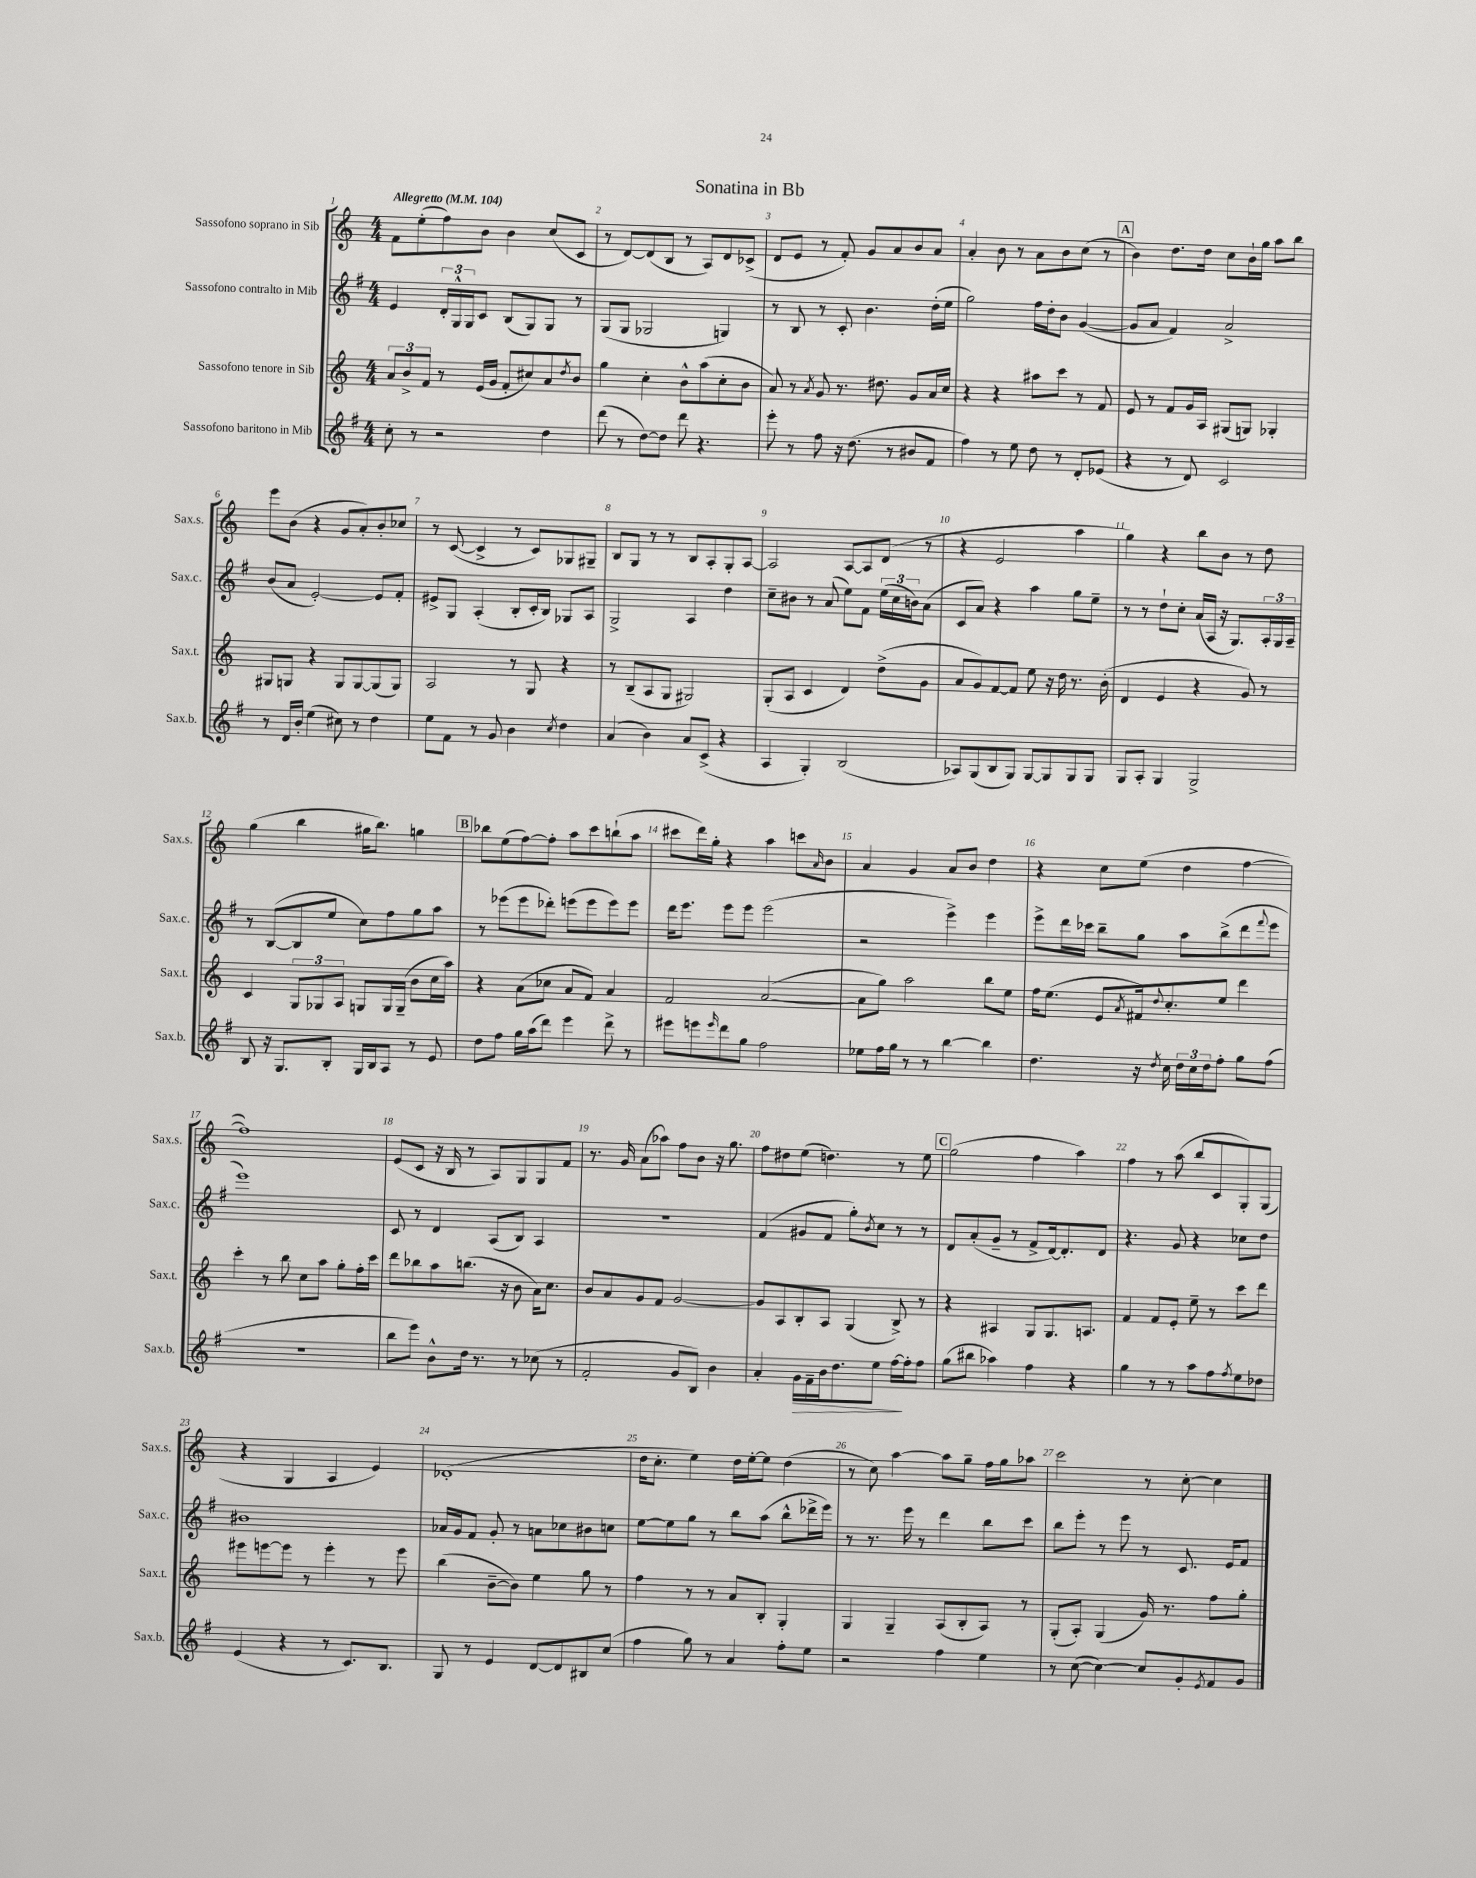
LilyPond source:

\header { title = "Sonatina in Bb" }
<<
\new StaffGroup <<
\new Staff = "s0" \with { instrumentName = "Sassofono soprano in Sib" shortInstrumentName = "Sax.s." } {
    \clef treble \key c \major \numericTimeSignature \time 4/4 \tempo "Allegretto" 4 = 104
    f'8 e''8-.( f''8) b'8 b'4 c''8( c'8 |
    r8 d'8~) d'8( b8 r8 a8) d'8 ces'8->( |
    d'8 e'8 r8 f'8-.) g'8 a'8 b'8 a'8 |
    a'4-. b'8 r8 a'8 b'8 c''8( r8 |
    \mark \markup { \box "A" } b'4) d''8. d''16 c''8 b'16-! g''16 a''8 b''8 |
    e'''8 b'8( r4 g'8 a'8-.) b'8-. ces''8 |
    r8 c'8~( c'4-> r8 c'8) ges8 gis8-- |
    b8 g8 r8 r8 b8 a8-. g8-. a8~ |
    a2 a8~ a8 d'8( r8 |
    r4 e'2 a''4 |
    g''4) r4 b''8 b'8 r8 d''8 |
    g''4( b''4 gis''16 b''8.) g''4 |
    \mark \markup { \box "B" } bes''8 e''8( f''8~) f''8-. a''8 c'''8 b''8-!( a''8 |
    cis'''8 d'''16) g''16-. r4 a''4 c'''8 \grace { a'16 } b'8 |
    a'4 g'4 a'8 b'8 d''4 |
    r4 c''8 e''8( d''4 f''4~ |
    f''1) |
    e'8( c'8 r16 b16 r8 a8) g8 g8 f'8 |
    r8. g'16 a'8( aes''8) f''8 b'8 r16 g''8. |
    f''8 dis''8 e''8( d''4.) r8 e''8 |
    \mark \markup { \box "C" } g''2( f''4 a''4) |
    f''4 r8 a''8( b''8 c'8 g8-.) g8( |
    r4 g4 a4 e'4) |
    des'1-.( |
    d''16 c''8.-. e''4) d''16 e''16~-. e''8 d''4( |
    r8 c''8) a''4~ a''8 g''8-- f''16 g''16 aes''8 |
    c'''2 r8 c''8~-. c''4 \bar "|." |
}
\new Staff = "s1" \with { instrumentName = "Sassofono contralto in Mib" shortInstrumentName = "Sax.c." } {
    \clef treble \key g \major \numericTimeSignature \time 4/4
    e'4 \tuplet 3/2 { d'16-. g16-^ g16 } c'8 b8( g8) g8 r8 |
    g8( g8 ges2 g4) |
    r8 b8 r8 c'8-. b'4. d''16-.( e''16 |
    g''2) fis''16 d''16-. b'8 g'4~( |
    \mark \markup { \box "A" } g'8 a'8 fis'4) a'2-> |
    b'8( a'8 e'2~-.) e'8 fis'8-. |
    eis'8-> g8 a4-.( b8-. c'16-. b16) ges8 a8 |
    g2-> a4 d''4 |
    c''8-- bis'8 r8 a'8( e''8) fis'8 \tuplet 3/2 { e''16( c''16 b'16) } a'8( |
    c'8 a'8) r4 a''4 g''8 e''8-- |
    r8 r8 d''8-! c''8-. a'16( a16 r16 g8.) \tuplet 3/2 { a16-. g16 a16-- } |
    r8 b8~( b8 e''8 c''8) fis''8 g''8 a''8 |
    \mark \markup { \box "B" } r8 ees'''8( ees'''8 des'''8-.) e'''8( e'''8 e'''8) e'''8 |
    d'''16 e'''8. e'''8 e'''8 e'''2( |
    r2 e'''4->) e'''4 |
    e'''8-> d'''16 ces'''16 b''8-- g''8 a''8 b''8->( d'''8 \appoggiatura { fis'''8 } e'''8 |
    e'''1) |
    c'8 r8 d'4 a8( b8) a4 |
    R1 |
    fis'4( gis'8 fis'8 g''8-.) \acciaccatura { b'8 } c''8 r8 r8 |
    \mark \markup { \box "C" } d'8 a'8-.( g'8-- r8 fis'8-> d'16~) d'8.-. d'8 |
    r4. g'8 r4 ces''8 d''8 |
    bis'1 |
    aes'16 g'16 fis'8 g'8-. r8 a'8 ces''8 bis'8 c''8 |
    e''8~ e''8 g''8 r8 b''8 a''8( b''8-^ des'''16-> e'''16) |
    r8 r8. e'''16 r8 d'''4 b''8 c'''8 |
    b''8 e'''8-. r8 e'''8 r8 c'8. e'16 fis'8 \bar "|." |
}
\new Staff = "s2" \with { instrumentName = "Sassofono tenore in Sib" shortInstrumentName = "Sax.t." } {
    \clef treble \key c \major \numericTimeSignature \time 4/4
    \tuplet 3/2 { a'8 b'8-> f'8 } r8 e'16( g'16 f'8-. cis''8) a'8 \acciaccatura { d''8 } b'8 |
    g''4 c''4-. b'8-^ a''8( c''8-. b'8 |
    a'8) r8 \acciaccatura { a'8 } g'8 r8. dis''8. g'8 a'16 c''16 |
    r4 r4 ais''8 c'''8 r8 f'8 |
    \mark \markup { \box "A" } e'8 r8 f'8 g'16 a16 gis8( g8) ges4-. |
    gis8 g8 r4 g8 g8~ g8( g8) |
    a2 r8 g8 r4 |
    r8 b8--( a8 g8 gis2) |
    g8-.( a8 c'4 d'4) d''8->( g'8 |
    a'8 g'8) f'8~ f'8 e''8 r16 d''16 r8. b'16-.( |
    d'4 e'4 r4 g'8) r8 |
    c'4 \tuplet 3/2 { g8 ges8 a8 } g8 g16 g16--( b'8 c''16 a''16) |
    \mark \markup { \box "B" } r4 a'8( ces''8 a'8 f'8) a'4 |
    f'2 a'2~( |
    a'8 g''8) a''2 b''8 e''8 |
    f''16 e''8.( e'8 \acciaccatura { a'8 } fis'16) \appoggiatura { d''8 } c''8.-. e''8 d'''4 |
    c'''4-. r8 b''8 c''8 a''8 g''8-. f''16-. c'''16 |
    d'''8 bes''8 a''8 b''8.( r16 b'8 a'16) c''8. |
    b'8 a'8 g'8 f'8 g'2~ |
    g'8 a8 b8-. a8 g4( b8->) r8 |
    \mark \markup { \box "C" } r4 ais4 g8 g8. a8. |
    f'4 f'8 e'8-. e''8-- r8 c'''8 d'''8 |
    eis'''8 e'''8~ e'''8 r8 e'''4-. r8 e'''8 |
    b''4( b'8~-- b'8) e''4 g''8 r8 |
    f''4 r8 r8 a'8 b8-. g4-. |
    g4 g4-- a8( b8-. a8) r8 |
    g8-.( a8-.) g4( g'16) r8. f''8 g''8-. \bar "|." |
}
\new Staff = "s3" \with { instrumentName = "Sassofono baritono in Mib" shortInstrumentName = "Sax.b." } {
    \clef treble \key g \major \numericTimeSignature \time 4/4
    c''8-. r8 r2 d''4 |
    d'''8( r8 d''8~) d''8 d'''8 r4. |
    e'''8-. r8 fis''8 r16 d''8.( r8 bis'8 fis'8 |
    fis''4) r8 e''8 d''8 r8 d'8-. ees'8( |
    \mark \markup { \box "A" } r4 r8 d'8) c'2 |
    r8 d'16 b'16-. e''4( cis''8) r8 d''4 |
    e''8 fis'8 r8 g'8 b'4 \acciaccatura { c''8 } d''4 |
    a'4( b'4) a'8 c'8->( r4 |
    a4 g4-.) b2( |
    aes8) g8( b8 g8) g8~ g8 g8 g8 |
    g8 a8-. g4 g2-> |
    b8 r16 g8. b8-. g16 b16 a8 r8 e'8 |
    \mark \markup { \box "B" } d''8 fis''8 g''16 a''16( d'''8) e'''4 d'''8-> r8 |
    eis'''8 e'''8 \grace { e'''16 } d'''8 g''8 fis''2 |
    ees''8 fis''16 g''16 r8 r8 b''4~ b''4 |
    d''4. r16 \acciaccatura { d''8 } c''16 \tuplet 3/2 { d''16 c''16 d''16 } fis''8-. g''8 fis''8( |
    R1 |
    b''8 e'''8) b'8-^ d''16 r8. r8 ces''8( r8 |
    fis'2-. g'8 b8) b'4 |
    a'4-. g'16\> fis'16-- b'16 d''8. e''8 fis''16~\! fis''16-. fis''8 |
    \mark \markup { \box "C" } g''8( bis''8 aes''4) fis''4 r4 |
    g''4 r8 r8 a''8 fis''8 \acciaccatura { fis''8 } e''8 des''8 |
    e'4( r4 r8 c'8.) b8. |
    g8 r8 e'4 d'8~ d'8 bis8 c''8( |
    fis''4 g''8) r8 a'4 fis''8-. e''8 |
    r2 fis''4 e''4 |
    r8 c''8~( c''4~) c''8 g'8-. \acciaccatura { e'8 } fis'8 g'8 \bar "|." |
}
>>
>>
\layout { \context { \Score \override BarNumber.break-visibility = ##(#f #t #t) barNumberVisibility = #all-bar-numbers-visible } }
